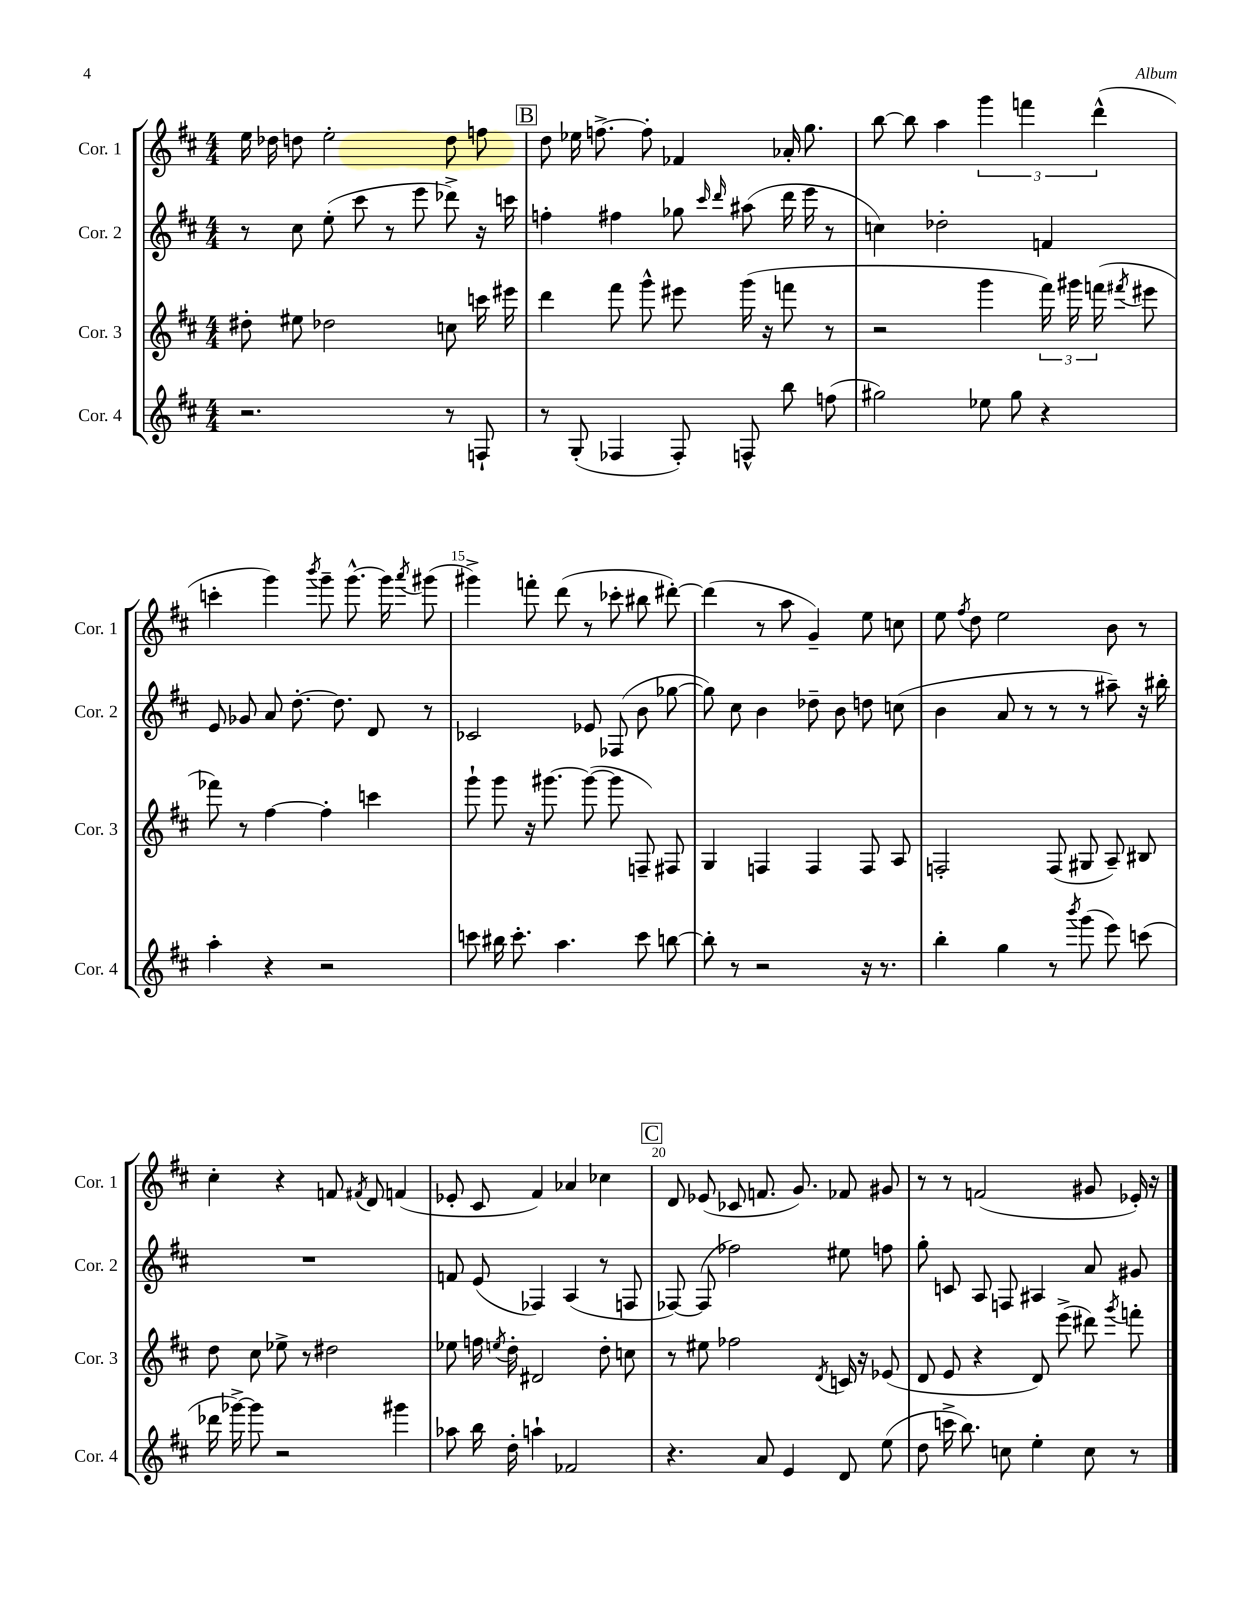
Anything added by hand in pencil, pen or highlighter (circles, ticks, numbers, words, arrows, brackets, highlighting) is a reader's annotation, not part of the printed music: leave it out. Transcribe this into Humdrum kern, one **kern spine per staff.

**kern	**kern	**kern	**kern
*part4	*part3	*part2	*part1
*staff4	*staff3	*staff2	*staff1
*I"Cor. 4	*I"Cor. 3	*I"Cor. 2	*I"Cor. 1
*I'Cor. 4	*I'Cor. 3	*I'Cor. 2	*I'Cor. 1
*clefG2	*clefG2	*clefG2	*clefG2
*k[f#c#]	*k[f#c#]	*k[f#c#]	*k[f#c#]
*M4/4	*M4/4	*M4/4	*M4/4
=11	=11	=11	=11
2.r	8dd#X'\	8r	16ee\
.	.	.	16dd-X\
.	8ee#X\	8cc#\	8ddn\
.	2dd-X\	(8ee'\	2ee'\
.	.	8ccc#\	.
.	.	8r	.
.	.	8eee\	.
8r	8ccn\	8ddd-X^\)	8dd\
8Fn`/	16cccn\	16r	8ffn\
.	16eee#X\	16cccn\	.
!!LO:REH:place=s1:t=B
=12	=12	=12	=12
8r	4ddd\	4ffn'\	8dd\
(8G'/	.	.	16ee-X\
.	.	.	[8.ffn^\
4F-X/	8fff#\	4ff#X\	.
.	8ggg^^\	.	8ff'\]
8F-'/)	8eee#X\	8gg-X\	4f-X/
.	.	16qqccc#/	.
.	.	16qqddd/	.
8Fn^^/	(16ggg\	(8aa#X\	.
.	16r	.	.
8bb\	8fffn\	16ddd\	16a-X'/
.	.	16eee\	8.gg\
(8ffn\	8r	8r	.
=13	=13	=13	=13
2gg#X\)	2r	4ccn\)	[8bb\
.	.	.	8bb\]
.	.	2dd-X'\	4aa\
8ee-X\	4ggg\	.	6ggg\
8gg#\	.	.	.
.	.	.	6fffn\
4r	24fff#\)	4fn/	.
.	24ggg#X\	.	.
.	(24fffn\	.	(6ddd^^\
.	8qfff#X/	.	.
.	8eee#X\	.	.
!!LO:LB:g=z
=14	=14	=14	=14
4aa'\	8fff-X\)	8e/	4cccn'\
.	8r	8g-X/	.
4r	[4ff#\	8a/	4ggg\)
.	.	[8.dd'\	.
.	.	.	8qbbb/
2r	4ff#'\]	.	8ggg~\
.	.	8.dd\]	.
.	.	.	[8.ggg^^\
.	4cccn\	8d/	.
.	.	.	16ggg\]
.	.	.	8qaaa/
.	.	8r	(8ggg#X\
=15	=15	=15	=15
8cccn\	8ggg`\	2c-X/	4ggg#X^\)
16bb#X\	8ggg\	.	.
8.ccc'\	.	.	.
.	16r	.	8fffn'\
.	[8.ggg#X\	.	.
4.aa\	.	.	(8ddd\
.	(8ggg#\_	8e-X/	8r
.	8ggg#\]	(8F-X/	8ccc-X'\
8ccc\	8Fn~/)	8b\	8bb#X\
[8bbn\	8F#X/	[8gg-X\	[8ddd#X'\)
=16	=16	=16	=16
8bb'\]	4G/	8gg-\])	(4ddd#\]
8r	.	8cc#\	.
2r	4Fn/	4b\	8r
.	.	.	8aa\
.	4F/	8dd-X~\	4g~/)
.	.	8b\	.
16r	8F/	8ddn\	8ee\
8.r	.	.	.
.	8A/	(8ccn\	8ccn\
=17	=17	=17	=17
4bb'\	2Fn'/	4b\	8ee\
.	.	.	8qff#/
.	.	.	8dd\
4gg\	.	8a/	2ee\
.	.	8r	.
8r	(8F/	8r	.
8qbbb/	.	.	.
(8ggg\	8G#X/	8r	.
8eee\)	8A~/)	8aa#X~\)	8b\
(8cccn\	8B#X/	16r	8r
.	.	16bb#X'\	.
!!LO:LB:g=z
=18	=18	=18	=18
16ddd-X\	8dd\	1r	4cc#'\
[16ggg-X^\)	.	.	.
8ggg-\]	8cc#\	.	.
2r	8ee-X^\	.	4r
.	8r	.	.
.	2dd#X\	.	8fn/
.	.	.	8qf#X/
.	.	.	8d/
4ggg#X\	.	.	(4fn/
=19	=19	=19	=19
8aa-X\	8ee-X\	8fn/	8e-X'/
16bb\	16ffn\	(8e/	8c#/
.	8qeen/	.	.
16dd'\	16dd'\	.	.
4aan`\	2d#X/	4F-X/)	4f#/)
2f-X/	.	(4A/	4a-X/
.	8dd'\	8r	4cc-X\
.	8ccn\	8Fn/	.
!!LO:REH:place=s1:t=C
=20	=20	=20	=20
4.r	8r	[8F-X/)	8d/
.	8ee#X\	(8F-/]	(8e-X/
.	2ff-X\	2ff-X\)	8c-X/
8a/	.	.	8.fn/
4e/	.	.	.
.	.	.	8.g/)
.	8qd/	.	.
8d/	16cn/	8ee#X\	8f-X/
.	16r	.	.
(8ee\	(8e-X/	8ffn\	8g#X/
=21	=21	=21	=21
8dd\	8d/	8gg'\	8r
16cccn^\	8e/	8cn/	8r
8.bb\)	.	.	.
.	4r	8A/	(2fn/
8ccn\	.	8Fn/	.
4ee'\	8d/)	4A#X/	.
.	(8eee^\	.	.
8cc\	8ddd#X\)	8a/	8g#X/
.	8qggg/	.	.
8r	8fffn'\	8g#X/	16e-X'/)
.	.	.	16r
==	==	==	==
*-	*-	*-	*-
